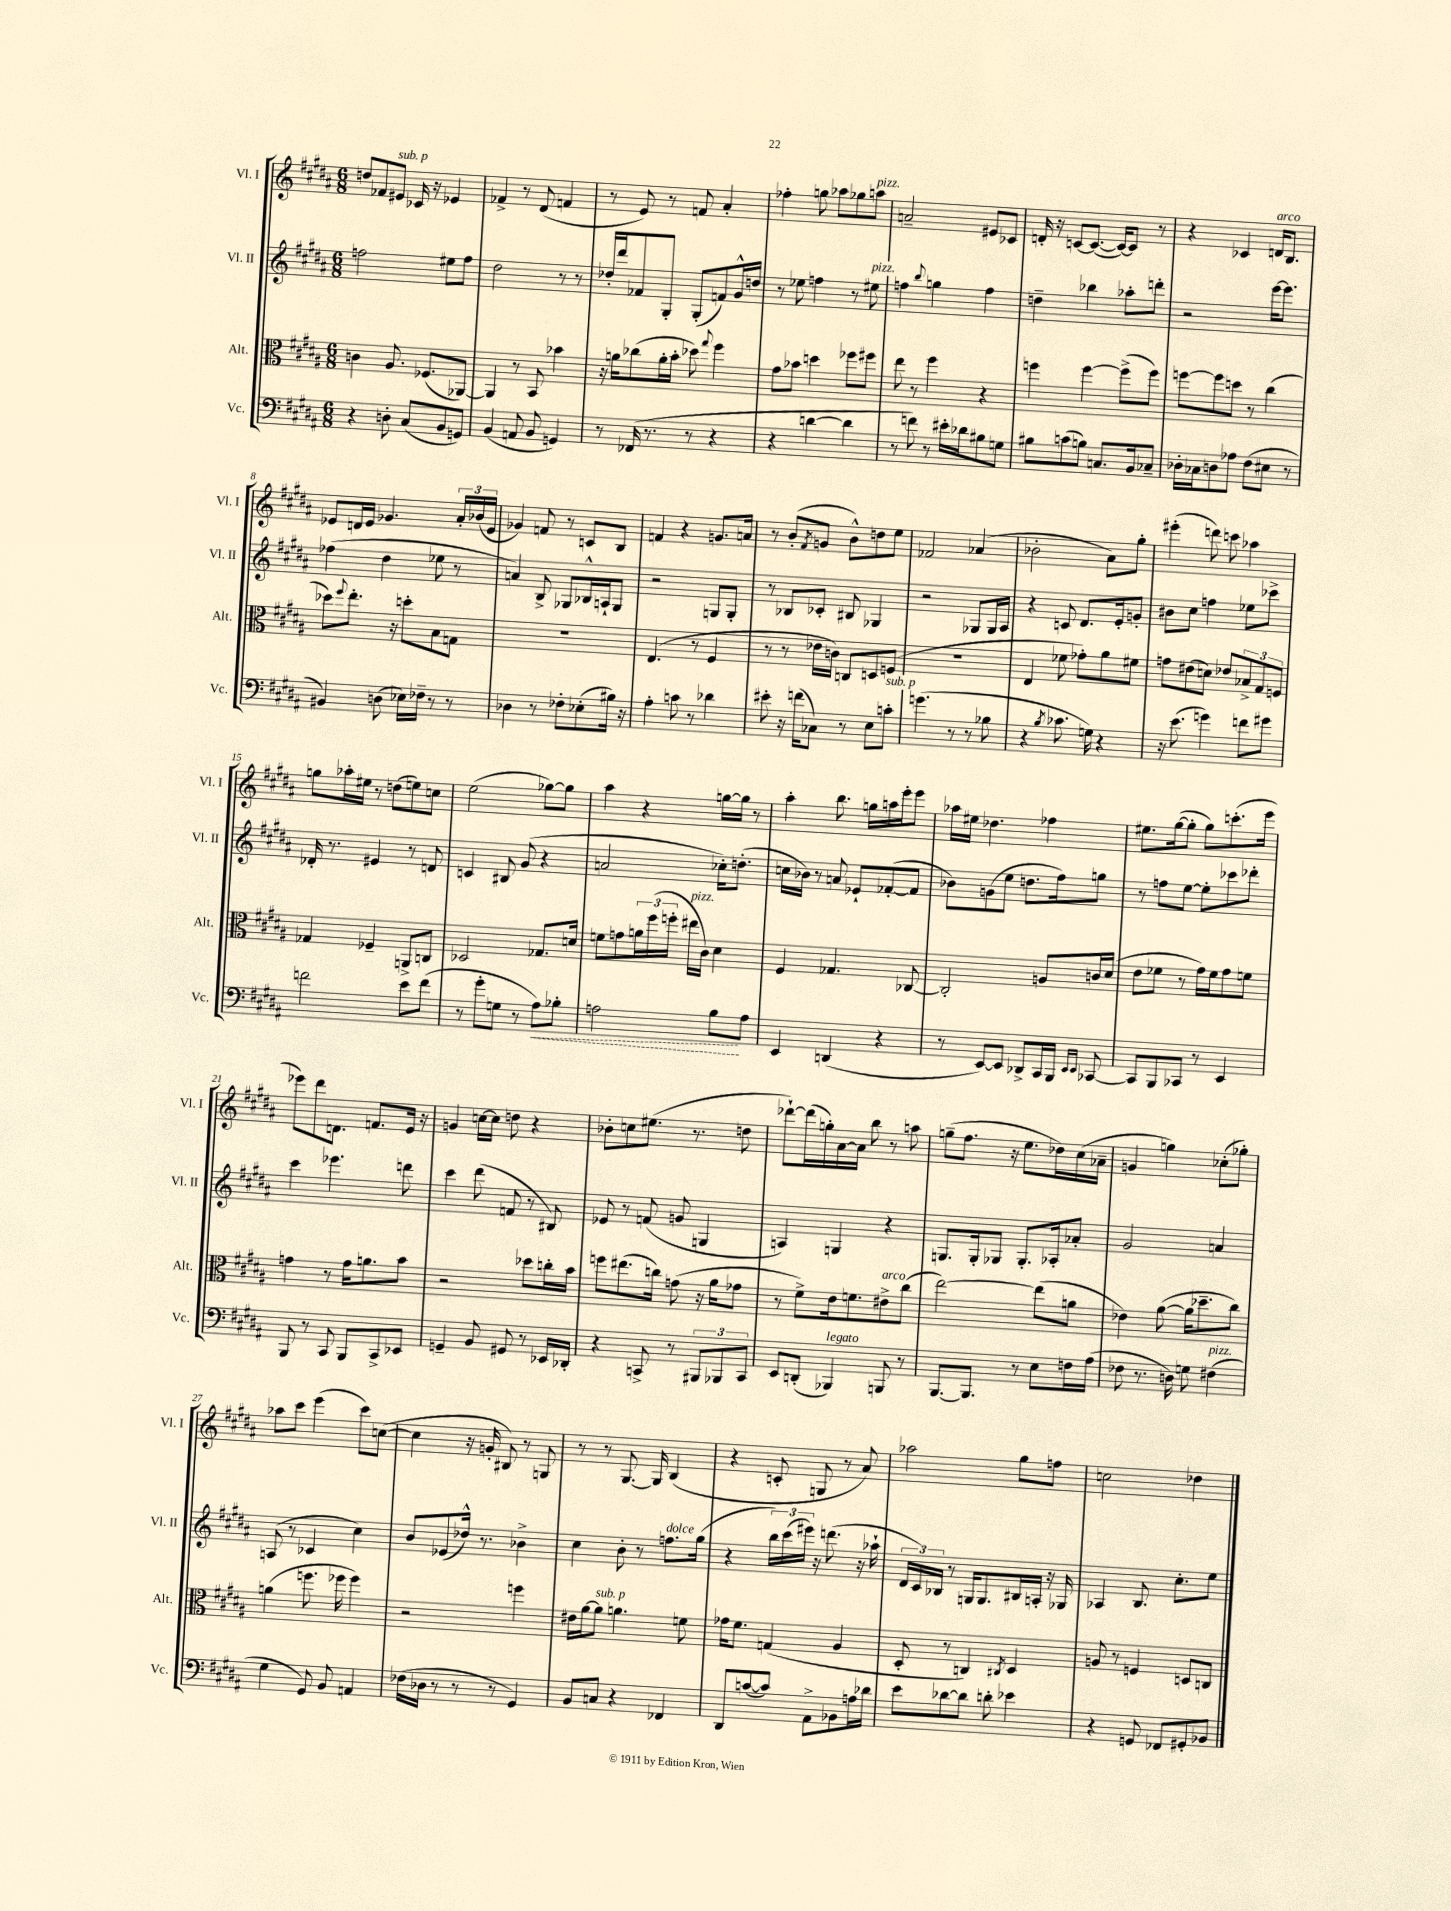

**kern	**dynam	**kern	**kern	**kern
*part4	*part4	*part3	*part2	*part1
*staff4	*staff4	*staff3	*staff2	*staff1
*I"Vc.	*	*I"Alt.	*I"Vl. II	*I"Vl. I
*I'Vc.	*	*I'Alt.	*I'Vl. II	*I'Vl. I
*clefF4	*	*clefC3	*clefG2	*clefG2
*k[f#c#g#d#a#]	*	*k[f#c#g#d#a#]	*k[f#c#g#d#a#]	*k[f#c#g#d#a#]
*M6/8	*	*M6/8	*M6/8	*M6/8
=1	=1	=1	=1	=1
4r	.	4cn\	2ffn\	8ddn/L
.	.	.	.	8f-X/
!	!	!	!	!LO:TX:a:i:t=sub. p
8Dn'\	.	8.A#/	.	8e#X/J
(8C#/L	.	.	.	16c-X/
.	.	(8.F-X/L	.	16r
8BB/	.	.	8ee#X\L	4e-X/
8GGn/J)	.	[8AA-X/J)	8ff\J	.
=2	=2	=2	=2	=2
(4BB/	.	4AA-/]	2dd#\	4f-X^/
8AAn/	.	8r	.	8r
8BB/	.	8BB/	.	(8d#/
4GGn/)	.	4b-X\	8r	4fn/
.	.	.	8r	.
=3	=3	=3	=3	=3
8r	.	16r	16dd-X'/LL	8r
.	.	16an\KL	16ddd#/J	.
(16FF-X/	.	(8cc-X\	8f-X/	8e/)
8.r	.	.	.	.
.	.	16a'\L	8G#'/J	8r
.	.	16b'\JJ	.	.
8r	.	8dd-X\)	(8G#'/L	8fn/
.	.	8qqgg#/	.	.
4r	.	4ff#\	8fn/)	4a#'/
.	.	.	16g#^^/L	.
.	.	.	16ddn/JJ	.
=4	=4	=4	=4	=4
4r	.	8g#\L	8r	4ff-X'\
.	.	8b-X\J	8ee-X\	.
[4dn\	.	4ddn\	4ffn\	8ggn\
.	.	.	.	8aa-X\L
4d\]	.	8ff-X\L	8r	8gg-X\
!	!	!	!	!LO:TX:a:i:t=pizz.
!	!	!	!LO:TX:a:i:t=pizz.	!
.	.	8ff#X\J	8ee#X\	8aan\J
=5	=5	=5	=5	=5
8r	.	8ee\	4ffn\	2an~/
8fn\)	.	8r	.	.
.	.	.	8qqbb/	.
8r	.	4ff#\	4ggn\	.
16e#X'\LL	.	.	.	.
16d-X\J	.	.	.	.
8B#X\	.	4r	4ff\	8e#X/L
8Gn\J	.	.	.	8c-X/J
=6	=6	=6	=6	=6
8B#X\L	.	4ffn\	4ddn~\	16dn'/
.	.	.	.	16r
(8cn\	.	.	.	[8cn/L
8Bn\J)	.	[4ff\	4bb-X\	(8.c/J_
8.Cn/L	.	.	.	.
.	.	.	.	16c/KL_)
.	.	(8ff^\L]	8aa-X'\L	8c/J]
16BB/k	.	.	.	.
8C-X~/J	.	8ff\J)	8dddn'\J	8r
=7	=7	=7	=7	=7
16D-X'\LL	.	[8ffn\L	2r	4r
16C-X\J	.	.	.	.
8Dn\	.	8ff\]	.	.
8A-X\J	.	8ddn\J	.	4c-X/
(8F#\L	.	8r	.	.
!	!	!	!	!LO:TX:a:i:t=arco
8E#X\J	.	(4cc#\	[16eee\KL	16dn/KL
.	.	.	8.eee\J]	8.B/J
8r	.	.	.	.
!!LO:LB:g=z
=8	=8	=8	=8	=8
4BB#X/)	.	8dd-X\L)	(4ff-X\	8e-X/L
.	.	8qqff#/	.	.
.	.	8.ee'\J	.	16dn/L
.	.	.	.	16e-/JJ
(8Dn\	.	.	4dd#\	4.g-X/
.	.	16r	.	.
16E-X\LL)	.	8ddn'\L	.	.
16F-X~\JJ	.	.	.	.
8r	.	8B\	8ee-X\	.
8r	.	8Gn\J	8r	24a#'/LL
.	.	.	.	(24b-X/
.	.	.	.	24e-/JJ
=9	=9	=9	=9	=9
4D-X\	.	2.r	4an/)	4g-X/)
8r	.	.	8B^/	8fn/
8F-X'\L	.	.	8G-X/L	8r
(8E-X'\	.	.	16B-X^^/L	8cn/L
.	.	.	16An`/J	.
16B#X\Jk)	.	.	8G-/J	8B/J
16r	.	.	.	.
=10	=10	=10	=10	=10
4A#'\	.	(4.E/	2r	4fn/
8cn\	.	.	.	4r
8r	.	8r	.	.
4d-X\	.	4F#/	8Gn/L	8.gn/L
.	.	.	8G'/J	.
.	.	.	.	16an/Jk
=11	=11	=11	=11	=11
8e#X'\	.	8r	8r	8r
16r	.	8r	8B-X/L	(8b'/L
(16fn\KL	.	.	.	.
.	.	.	.	8qf#/
8C-X\J)	.	16e-X\LL	8c-X'/J	8gn/J
.	.	16cn\JJ)	.	.
8r	.	8Cn/L	8B#X/	8b^^\L)
8E\L	.	8Dn/	4G-X/	8ddn\
!LO:TX:a:i:t=sub. p	!	!	!	!
8cn'\J	.	(8Fn/J	.	8ee\J
=12	=12	=12	=12	=12
(4.gn\	.	2.r	2r	2f-X/
8r	.	.	.	.
8r	.	.	8G-X/L	(4a-X/
8B-X\	.	.	16G-/L	.
.	.	.	16A#/JJ	.
=13	=13	=13	=13	=13
4r	.	4E/	4r	2b-X'\
8qB/	.	.	.	.
8.c-X\	.	8f-X\	8cn/	.
.	.	8g-X'\L)	8.d#/L	.
16Gn\)	.	.	.	.
4r	.	8a#\	.	8a#\L)
.	.	.	16e'/k	.
.	.	8f#X\J	8gn'/J	8gg#'\J
=14	=14	=14	=14	=14
16r	.	8gn\L	8b#X\L	(4eee#X'\
(8.e\	.	.	.	.
.	.	(8e#X\	8cc#\J	.
4gn\)	.	8dn\J)	4ffn\	8dddn\)
.	.	8e-X/L	.	8cccn\
8fn\L	.	12B-X^/	8ee-X\L	4aa-X\
.	.	12G#/	.	.
8g#X\J	.	.	8ccc-X^\J	.
.	.	12Fn/J	.	.
!!LO:LB:g=z
=15	=15	=15	=15	=15
2fn\	.	4G-X/	16d-X'/	8ggn\L
.	.	.	8.r	.
.	.	.	.	16aa-X'\L
.	.	.	.	16ee#X\JJ
.	.	4F-X~/	4e#X/	8r
.	.	.	.	(8ddn\L
8e\L	.	8AAn^/L	8r	8een\)
(8f\J	.	8Cn/J	8dn/	8ccn\J
=16	=16	=16	=16	=16
8r	.	2D-X/	4cn/	(2ee\
8g#'\L	.	.	.	.
8Gn\J	.	.	8B#X/	.
8r	.	.	(8g#/	.
!	!LO:HP:b	!	!	!
8A#\L)	<	8.G-X/L	4r	[8gg-X\L)
8B-X'\J	.	.	.	8gg-\J]
.	.	16dn/Jk	.	.
=17	=17	=17	=17	=17
2An\	.	8fn\L	2an/	4aa#\
.	.	8gn\	.	.
.	.	24an\L	.	4r
.	.	(24ff#\	.	.
.	.	24ffn'\JJ	.	.
!	!	!LO:TX:a:i:t=pizz.	!	!
.	.	16ee#X\LL	.	.
.	.	16c#\JJ)	.	.
8B\L	.	4d#\	16cc-X'\KL)	[16ggn\LL
.	.	.	(8.ddn'\J	16gg\JJ]
8A\J	[	.	.	8r
=18	=18	=18	=18	=18
4EE/	.	4F#/	16ccn\LL	4aa#'\
.	.	.	16b-X\JJ)	.
.	.	.	8r	.
(4DDn/	.	4.G-X/	8an/	8.bb\
.	.	.	8e-X`/L	.
.	.	.	.	16ggn\LL
4r	.	.	([8f-X'/	16aan\
.	.	.	.	16eee'\J
.	.	[8C-X/	8f-/J]	8eee\J
=19	=19	=19	=19	=19
8r	.	2C-'/]	8b-X\L)	16aa-X\LL
.	.	.	.	16ee#X\JJ
[8EE/L)	.	.	(8gn\	4.dd-X\
8EE/J]	.	.	8ee\J	.
8DD-X^/L	.	.	8.ddn\L	.
16CC#/L	.	8An/L	.	4ff-X\
16BBB/JJ	.	.	16ff#\k)	.
16qqEE/LL	.	.	.	.
16qqEE/JJ	.	.	.	.
[8CC-X/	.	16cn/L	8ggn\J	.
.	.	(16d#/JJ	.	.
=20	=20	=20	=20	=20
8CC-/L]	.	8e\L	8r	8.ee#X\L
8BBB/	.	8f-X\J	8ffn\L	.
.	.	.	.	([16gg#\k
8CC-X/J	.	8r	[8ee\J	8gg#'\J]
8r	.	16g#\LL)	8ee'\L]	8gg#\L)
.	.	16f-\J	.	.
4EE/	.	8g#\	8ccc-X\	(8.cccn'\
.	.	8fn\J	8ddd-X'\J	.
.	.	.	.	16eee\Jk
!!LO:LB:g=z
=21	=21	=21	=21	=21
8BBB/	.	4gn\	4ccc#\	8eee-X\L)
8r	.	.	.	8ddd#\
8CC#/	.	8r	4.eee-X\	8.dn\J
8BBB/L	.	16g\KL	.	.
.	.	8.an\	.	8.fn/L
8CC#^/	.	.	.	.
8EE-X/J	.	8b\J	8dddn\	16e/Jk
.	.	.	.	16r
=22	=22	=22	=22	=22
4GGn~/	.	2r	4ccc#\	4gn/
8BB/	.	.	(8ddd#\	[16ccn\LL
.	.	.	.	16cc\JJ]
8GG#X/	.	.	8fn/	8ddn\
8r	.	8dd-X\L	8r	4r
16EE-X/LL	.	16ccn'\L	8B#X/)	.
16DD-X'/JJ	.	16b\JJ	.	.
=23	=23	=23	=23	=23
4r	.	8ffn\L	8e-X/	8b-X'\L
.	.	(8.ee#X\	8r	8ccn\
8CCn^/	.	.	(8fn/	(8.ee#X\J
.	.	16ccn\Jk)	.	.
8r	.	(8gn\	8gn/	.
.	.	.	.	8.r
12BBB#X/L	.	16r	4Gn/	.
.	.	16a#\KL	.	.
12BBB-X/	.	.	.	.
.	.	8g-X\J	.	8ddn\
12CC/J	.	.	.	.
=24	=24	=24	=24	=24
8EE/L	.	8r	4An/)	[8ddd-X`\L)
(8DDn'/J	.	8f#^\L)	.	(16ddd-\L]
.	.	.	.	16ggn'\)
!LO:TX:a:i:t=legato	!	!	!	!
4BBB-X/)	.	16e\k	4Gn/	[16a#\
.	.	8.fn\	.	16a#\JJ]
.	.	.	.	8bb\
!	!	!LO:TX:a:i:t=arco	!	!
8BBBn/	.	8e#X^\	4r	8r
8r	.	(8cc#\J	.	8aan\
=25	=25	=25	=25	=25
[8.BBB/L	.	[2ee\)	8.Gn/L	(8ggn~\L
.	.	.	.	8.ff#\J
8.BBB/J]	.	.	16G'/k	.
.	.	.	8G-X/J	.
.	.	.	.	16r
8r	.	.	8.G-'/L	8.ee\L
8E\L	.	(8ee\L]	.	.
.	.	.	16A-X'/k	16dd-X\L)
16Fn\L	.	8an\J	8a-X'/J	(16cc#\
(16A#\JJ	.	.	.	16a-X~\JJ
=26	=26	=26	=26	=26
8F-X\	.	4e-X\)	2g#/	4gn/
8.r	.	.	.	.
.	.	([8a#\	.	4ggn\)
16Dn\)	.	.	.	.
8Gn\	.	16a#\KL]	.	.
.	.	8.dd-X~\	.	.
!LO:TX:a:i:t=pizz.	!	!	!	!
(4F#X\	.	.	4an/	(8cc-X'\L
.	.	8cc#\J)	.	8gg-X'\J)
!!LO:LB:g=z
=27	=27	=27	=27	=27
4G#\	.	(4an\	(8An/	8aa-X\L
.	.	.	8r	8ccc#\J
8GG#/)	.	8.ffn\	4c-X/	(4eee\
8BB/	.	.	.	.
.	.	16ff-X\	.	.
4AAn/	.	4ff-\)	4cc#\)	8ccc#\L)
.	.	.	.	([8ccn\J
=28	=28	=28	=28	=28
(16F-X\LL	.	2r	8b/L	4cc\]
16D-X\JJ	.	.	.	.
8r	.	.	(8e-X/	.
8r	.	.	16dd-X^^/Jk)	16r
.	.	.	8.r	16gn'/
8r	.	.	.	8B#X/)
4GG#/)	.	4ffn\	4b-X^\	8r
.	.	.	.	8Gn/
=29	=29	=29	=29	=29
8BB/L	.	16e#X\LL	4cc#\	8r
.	.	[16a#\J	.	.
!	!	!LO:TX:a:i:t=sub. p	!	!
8Cn/J	.	8a#\J]	.	8r
4r	.	4.an\	8b'\	[8.G#/
.	.	.	8r	.
.	.	.	.	16G#/]
!	!	!	!LO:TX:a:i:t=dolce	!
4FF-X/	.	.	8.ffn\L	(4B/
.	.	8fn\	.	.
.	.	.	(16gg#\Jk	.
=30	=30	=30	=30	=30
8DD#/L	.	16g-X\KL	4r	4r
.	.	8.f#\J	.	.
([8cn/	.	.	.	.
8c/J])	.	(4Gn/	24bb\LL)	8cn'/
.	.	.	(24ccc#\	.
.	.	.	24eee#X\JJ)	.
8AA#^\L	.	.	16r	8Gn/
.	.	.	(8.dddn\	.
8BB-X\	.	4A#/	.	8r
16An\L	.	.	16r	8a#/)
16d-X\JJ	.	.	16aa-X`\	.
=31	=31	=31	=31	=31
8e\L	.	8D#'/	24d#/LL	2aa-X\
.	.	.	24c#/)	.
.	.	.	24B-X/JJ	.
[8d-X\	.	8r	8r	.
8d-\J]	.	4Cn/)	16Gn/KL	.
.	.	.	8.G/	.
8dn'\	.	.	.	.
.	.	8qC#X/	.	.
4e-X\	.	4D#/	16B#X/L	8gg#\L
.	.	.	16An'/JJ	.
.	.	.	16r	8ffn\J
.	.	.	16G-X/	.
=32	=32	=32	=32	=32
4r	.	8An/	4A-X/	2ccn\
.	.	8r	.	.
8GGn/	.	4Fn/	8.B/	.
8FF-X/L	.	.	.	.
.	.	.	8.cc#'\L	.
8GG#X'/	.	8Dn/L	.	4dd-X\
8BB-X/J	.	8Cn/J	8ee\J	.
==	==	==	==	==
*-	*-	*-	*-	*-
